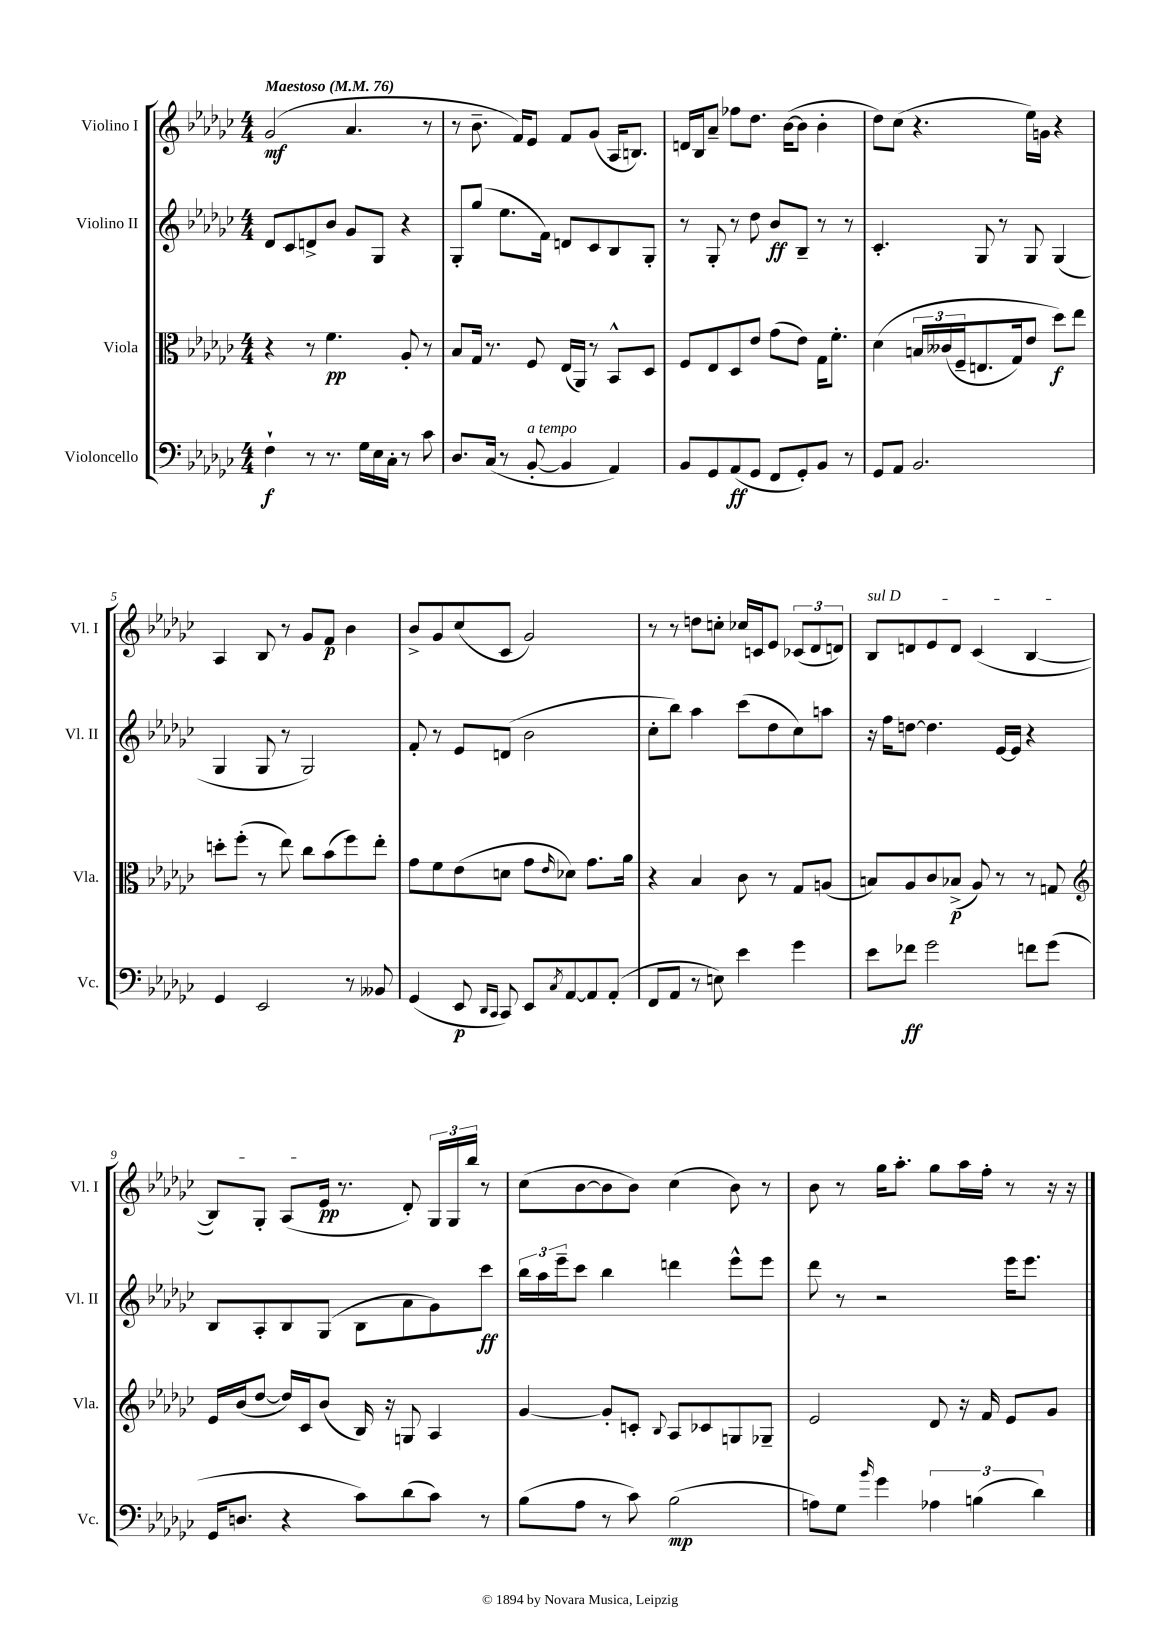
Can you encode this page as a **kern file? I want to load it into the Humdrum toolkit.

**kern	**kern	**kern	**kern
*staff4	*staff3	*staff2	*staff1
*clefF4	*clefC3	*clefG2	*clefG2
*k[b-e-a-d-g-c-]	*k[b-e-a-d-g-c-]	*k[b-e-a-d-g-c-]	*k[b-e-a-d-g-c-]
*M4/4	*M4/4	*M4/4	*M4/4
*MM76	*MM76	*MM76	*MM76
4F`\	4r	8d-/L	(2g-/
.	.	8c-/	.
8r	8r	8d^/	.
8.r	4.f\	8b-/J	.
.	.	8g-/L	4.a-/
16G-\LL	.	.	.
16E-\	.	8G-/J	.
16C-'\JJ	.	.	.
8r	8A-'/	4r	.
8c-\	8r	.	8r
=	=	=	=
8.D-/L	8B-/L	8G-'/L	8r
.	16G-/Jk	(8gg-/J	8.b-~\
(16C-/Jk	8.r	.	.
8r	.	8.ee-\L	.
.	.	.	16f/LK)
[8BB-'/	8F/	.	8e-/J
.	.	16f\Jk)	.
4BB-/]	(16E-/LL	8d/L	8f/L
.	16AA-/JJ)	.	.
.	8r	8c-/	(8g-/J
4AA-/)	8BB-^^/L	8B-/	16A-/LK
.	.	.	8.B/J)
.	8D-/J	8G-'/J	.
=	=	=	=
8BB-/L	8F/L	8r	16d/LL
.	.	.	16B-/J
8GG-/	8E-/	8G-'/	8a-~/J
(8AA-/	8D-/	8r	8ff-\L
8GG-/J	8e-/J	8dd-\	8.dd-\J
8FF/L	(8g-\L	8b-/L	.
.	.	.	([16b-\LK
8GG-'/)	8e-\J)	8B-~/J	8b-\]J
8BB-/J	16G-\LK	8r	4b-'\
.	8.f'\J	.	.
8r	.	8r	.
=	=	=	=
8GG-/L	&(4d-\	4.c-'/	8dd-\L)
8AA-/J	.	.	(8cc-\J
2.BB-/	24B/LL	.	4.r
.	(24c--/	.	.
.	24F~/J	.	.
.	8.E/	8G-/	.
.	.	8r	.
.	16G-/k)	.	.
.	8e-/J	8G-/	16ee-\LL)
.	.	.	16g\JJ
.	8dd-\L&)	(4G-/	4r
.	8ee-\J	.	.
=	=	=	=
4GG-/	8dd'\L	4G-/	4A-/
.	(8ff'\J	.	.
2EE-/	8r	8G-/	8B-/
.	8ee-\)	8r	8r
.	8cc-\L	2G-/)	8g-/L
.	(8b-\	.	8f/J
8r	8ff\)	.	4b-\
8BB--/	8ee-'\J	.	.
=	=	=	=
(4GG-/	8g-\L	8f'/	8b-^/L
.	8f\	8r	8g-/
8EE-/	(8e-\	8e-/L	(8cc-/
16qqDD-/LL	.	.	.
16qqCC-/JJ	.	.	.
8CC-/)	8d\J	(8d/J	8c-/J
8EE-/L	8g-\L	2b-\	2g-/)
8qC-/	16qqe-/	.	.
[8AA-/	8d-\J)	.	.
8AA-/]	8.g-\L	.	.
(8AA-'/J	.	.	.
.	16a-\Jk	.	.
=	=	=	=
8FF/L	4r	8cc-'\L	8r
8AA-/J	.	8bb-\J)	8r
8r	4B-/	4aa-\	8dd\L
8E\)	.	.	8cc'\J
4e-\	8c-\	(8ccc-\L	16cc-/LL
.	.	.	16c/J
.	8r	8dd-\	8e-/J
4g-\	8G-/L	8cc-\)	(12c-/L
.	.	.	12d-/
.	(8A/J	8aa\J	.
.	.	.	12d/J)
=	=	=	=
8e-\L	8B/L)	16r	8B-/L
.	.	16ff\LK	.
8f-\J	8A-/	[8dd\J	8d/
2g-\	8c-/	4.dd\]	8e-/
.	(8B-^/J	.	8d/J
.	8A-/)	.	(4c-/
.	8r	[16e-/LL	.
.	.	16e-/]JJ	.
8f\L	8r	4r	[4B-/
(8g-\J	8G/	.	.
=	=	=	=
*	*clefG2	*	*
16GG-/LK	16e-/LL	8B-/L	8B-/]L)
8.D/J	(16b-/J	.	.
.	[8dd-/J	8A-'/	8G-'/J
4r	16dd-/]LL)	8B-/	(8A-/L
.	16c-/J	.	.
.	(8b-/J	(8G-/J	16e-/Jk
.	.	.	8.r
8c-\L)	16B-/)	8B-\L	.
.	16r	.	.
(8d-\	8G/	8a-\	8d-'/)
8c-\J)	4A-/	8g-\)	24G-/LL
.	.	.	24G-/
.	.	.	24bb-/JJ
8r	.	8ccc-\J	8r
=	=	=	=
(8B-\L	[4g-/	24bb-\LL	(8cc-\L
.	.	24aa-\	.
.	.	24eee-~\J	.
8A-\J	.	8ccc-\J	[8b-\
8r	8g-'/]L	4bb-\	8b-\]
8c-\)	8c'/J	.	8b-\J)
.	8qqB-/	.	.
(2B-\	8A-/L	4ddd\	(4cc-\
.	8c-/	.	.
.	8G/	8eee-^^\L	8b-\)
.	8G-~/J	8eee-\J	8r
=	=	=	=
8A\L)	2e-/	8ddd-\	8b-\
8G-\J	.	8r	8r
16qqb-/	.	.	.
4g-\	.	2r	16gg-\LK
.	.	.	8.aa-'\J
6A-\	8d-/	.	8gg-\L
.	16r	.	16aa-\L
(6B\	.	.	.
.	16f/	.	16ff'\JJ
.	8e-/L	16eee-\LK	8r
.	.	8.eee-\J	.
6d-\)	.	.	.
.	8g-/J	.	16r
.	.	.	16r
==	==	==	==
*-	*-	*-	*-
